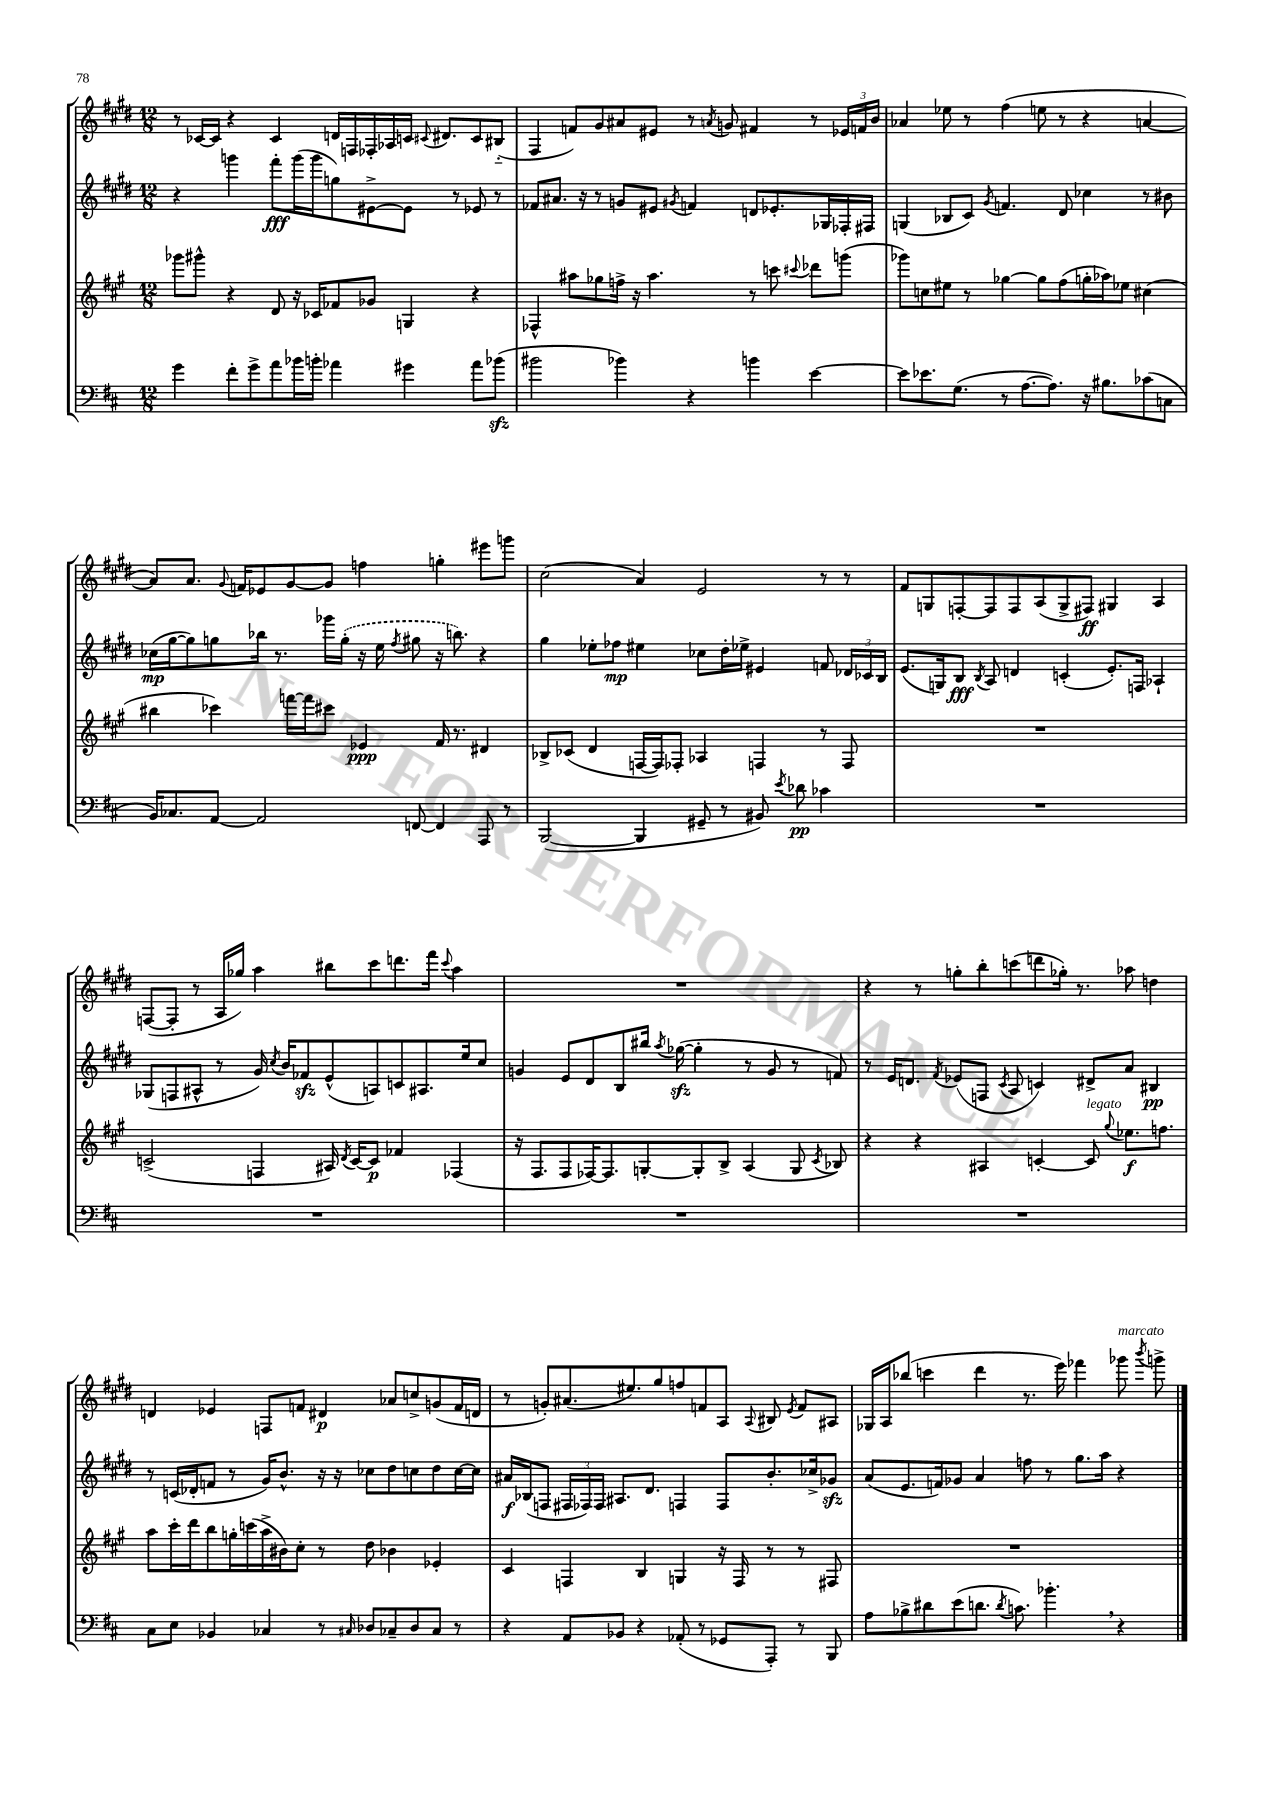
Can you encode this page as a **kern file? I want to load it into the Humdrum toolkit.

**kern	**kern	**kern	**kern
*staff4	*staff3	*staff2	*staff1
*clefF4	*clefG2	*clefG2	*clefG2
*k[f#c#]	*k[f#c#g#]	*k[f#c#g#d#]	*k[f#c#g#d#]
*M12/8	*M12/8	*M12/8	*M12/8
4g	8ggg-	4r	8r
.	8ggg#^^	.	[16c-
.	.	.	16c-]
8f#'	4r	4ggg	4r
8g^	.	.	.
8a	8d	8fff#'	4c-
16b-	16r	(16ggg	.
16b'	16c-	16ggg	.
4a-	8f-	8gg)	16d
.	.	.	16F
.	8g-	[8e#^	16F-'
.	.	.	16A-
4g#	4G	8e#]	16c
.	.	.	8qqc#
.	.	.	8.d#
.	.	8r	.
8a-	4r	8e-	8c#
(8b-	.	8r	(8B#'~
=	=	=	=
2b#	4F-^^	8f-	4F#
.	.	8.a#	.
.	8aa#	.	8f)
.	.	16r	.
.	8gg-	8r	8g#
4b-)	16ff^	8g	8a#
.	16r	.	.
.	4.aa#	8e#	8e#
.	.	8qg#	.
4r	.	4f	8r
.	.	.	8qa
.	.	.	8g
4b	8r	8d	4f#
.	8ccc	8.e-'	.
.	8qqccc#	.	.
[4e	8ddd-	.	8r
.	.	16G-	.
.	(8ggg	16F-'	24e-
.	.	.	24f
.	.	16F#	.
.	.	.	24b
=	=	=	=
8e]	8ggg-)	(4G	4a-
8.e-	8cc	.	.
.	8ee#	8B-	8ee-
(8.G	.	.	.
.	8r	8c#)	8r
.	.	8qg#	.
8r	[4gg-	4.f	(4ff#
[8.A	.	.	.
.	8gg-]	.	8ee
8.A])	.	.	.
.	(8ff#	8d#	8r
16r	16gg'	4cc-	4r
8.B#	16aa-)	.	.
.	8ee-	.	.
(8c-	(4cc#	8r	[4a
8C	.	8b#	.
=	=	=	=
16BB)	4bb#	(16cc-	8a])
8.C-	.	[16gg#	.
.	.	8gg#])	8.a
[8AA	4ccc-)	8gg	.
.	.	.	8qqg#
.	.	.	16f
2AA]	.	16bb-	8e-
.	.	8.r	.
.	[16fff	.	[8g#
.	16fff]	.	.
.	8ccc#	16ggg-	8g#]
.	.	(16gg'	.
.	4e-	16r	4ff
.	.	16ee	.
.	.	8qff#	.
[8FF	.	8gg#	.
4FF]	16f#	16r	4gg'
.	8.r	8.bb)	.
8AAA	4d#	4r	8eee#
8r	.	.	8ggg
=	=	=	=
([2BBB	8B-^	4gg#	(2cc#
.	(8c-	.	.
.	4d	8ee-'	.
.	.	8ff-	.
4BBB]	[16F	4ee#	4a)
.	16F])	.	.
.	8F-'	.	.
8GG#~	4A-	8cc-	2e
8r	.	16dd#'	.
.	.	16ee-^	.
8BB#)	4F	4e#	.
8qe	.	.	.
8d-	.	.	.
4c-	8r	8f	8r
.	8F	24d-	8r
.	.	24c-	.
.	.	24B	.
=	=	=	=
1.r	1.r	(8.e	8f#
.	.	.	8G
.	.	16G)	.
.	.	8B	[8F'
.	.	8qB	.
.	.	8A	8F]
.	.	4d	8F
.	.	.	(8A
.	.	(4c'	8G^
.	.	.	8F#)
.	.	8.e')	4G#
.	.	16F	.
.	.	4A-`	4A
=	=	=	=
1.r	(2c^	(8G-	([8F
.	.	8F	8F']
.	.	8A#^^	8r
.	.	8r	16A
.	.	.	16gg-)
.	4F	16g#)	4aa
.	.	8qcc#	.
.	.	16b	.
.	.	8f-	.
.	16A#)	(8e^^	8bb#
.	8qd	.	.
.	[16c	.	.
.	8c]	8A)	8ccc#
.	4f-	8c	8.ddd
.	.	8.A#	.
.	.	.	16fff#
.	.	.	8qqccc#
.	(4F-	.	4aa
.	.	16ee	.
.	.	8cc#	.
=	=	=	=
1.r	16r	4g	1.r
.	8.F#	.	.
.	8F#	8e	.
.	[16F-)	8d#	.
.	8.F-]	.	.
.	.	8B	.
.	[8G'	16bb#	.
.	.	8qaa	.
.	.	([16gg-	.
.	8G']	4gg-']	.
.	8B^	.	.
.	(4A	8r	.
.	.	8g	.
.	8G	8r	.
.	8qc#	.	.
.	8B-)	8f)	.
=	=	=	=
1.r	4r	8r	4r
.	.	16e	.
.	.	8.d	.
.	4r	.	8r
.	.	8qf#	.
.	.	(8e-	8gg'
.	4A#	8F	8bb'
.	.	8qc#	.
.	.	8A	(8ccc
.	[4c'	4c)	8ddd
.	.	.	16gg-')
.	.	.	8.r
.	8c]	8d#^	.
.	8qqgg#	.	.
.	8.ee-	8a	8aa-
.	.	4B#	4dd
.	8.ff	.	.
=	=	=	=
8C#	8aa	8r	4d
8E	16ccc#'	(16c	.
.	16ddd	16d-'	.
4BB-	8bb	8f	4e-
.	16gg'	8r	.
.	(16ccc	.	.
4C-	16aa^	16g#)	8F
.	16b#)	8.b^^	.
.	8cc#'	.	8f
8r	8r	16r	4d#
.	.	16r	.
16qqC#	.	.	.
8D-	8dd	8cc-	.
8C-~	4b-	8dd#	8a-
8D-	.	8cc	8cc^
8C-	4e-'	8dd#	(8g
8r	.	[16cc	16f
.	.	16cc]	16d
=	=	=	=
4r	4c#	16a#	8r
.	.	(16B-	.
.	.	8F	8g')
8AA	4F	24F#	(8.a#
.	.	24F-)	.
.	.	24F-	.
8BB-	.	8.A#	.
.	.	.	8.ee#)
4r	4B	.	.
.	.	8.d#	.
.	.	.	8gg#
(8AA-'	4G	4F	8ff
8r	.	.	8f
8GG-	16r	8F	8A
.	16F	.	.
.	.	.	8qqA
8AAA')	8r	8.b'	8B#
.	.	.	8qe
8r	8r	.	8f
.	.	16cc-^	.
8BBB	8F#	8g-	8A#
=	=	=	=
8A	1.r	(8a	16G-
.	.	.	16A
8B-^	.	8.e	(8bb-
8d#	.	.	4ccc
.	.	16f)	.
(8e	.	8g-	.
8.d	.	4a	4ddd#
8qd	.	.	.
8.c)	.	.	.
.	.	8ff	8.r
4.b-'	.	8r	.
.	.	.	16eee)
.	.	8.gg#	4fff-
.	.	16aa	.
4r	.	4r	8ggg-
.	.	.	8qbbb
.	.	.	8ggg^
==	==	==	==
*-	*-	*-	*-
